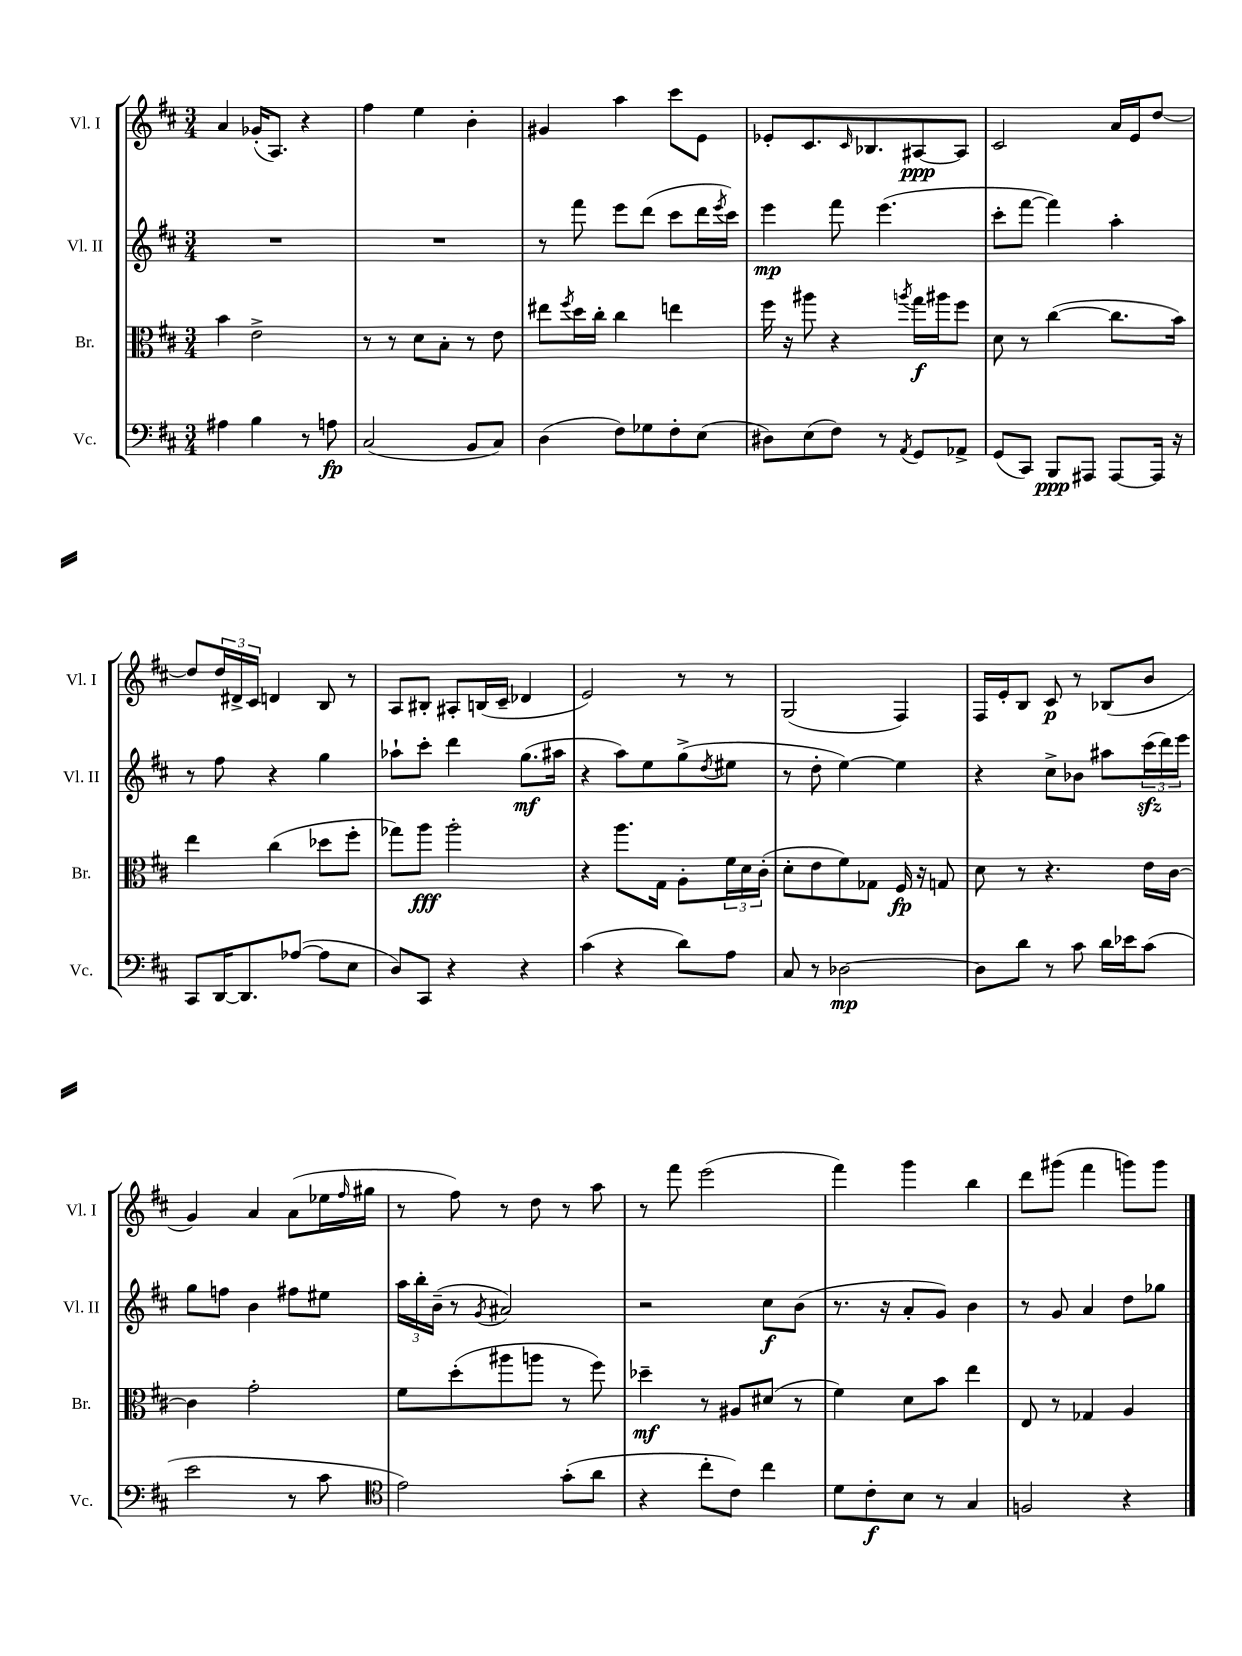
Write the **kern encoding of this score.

**kern	**kern	**kern	**kern
*staff4	*staff3	*staff2	*staff1
*clefF4	*clefC3	*clefG2	*clefG2
*k[f#c#]	*k[f#c#]	*k[f#c#]	*k[f#c#]
*M3/4	*M3/4	*M3/4	*M3/4
4A#	4b	2.r	4a
4B	2e^	.	(16g-'
.	.	.	8.A)
8r	.	.	4r
8A	.	.	.
=	=	=	=
(2C#	8r	2.r	4ff#
.	8r	.	.
.	8d	.	4ee
.	8B'	.	.
8BB	8r	.	4b'
8C#)	8e	.	.
=	=	=	=
(4D	8ee#	8r	4g#
.	8qff#	.	.
.	16dd	8fff#	.
.	16cc#'	.	.
8F#)	4cc#	8eee	4aa
8G-	.	(8ddd	.
8F#'	4ee	8ccc#	8ccc#
(8E	.	16ddd	8e
.	.	8qeee	.
.	.	16ccc#)	.
=	=	=	=
8D#)	16ff#	4eee	8e-'
.	16r	.	.
(8E	8aa#	.	8.c#
8F#)	4r	8fff#	.
.	.	.	16qqc#
.	.	.	8.B-
8r	.	(4.eee	.
8qAA	8qaa	.	.
8GG	16gg	.	[8A#
.	16aa#	.	.
8AA-^	8ff#	.	8A#]
=	=	=	=
(8GG	8d	8ccc#'	2c#
8CC#)	8r	[8fff#	.
8BBB	([4cc#	4fff#])	.
8AAA#	.	.	.
[8AAA#	8.cc#]	4aa'	16a
.	.	.	16e
16AAA#]	.	.	[8dd
16r	16b)	.	.
=	=	=	=
8CC#	4ee	8r	8dd]
[16DD	.	8ff#	24dd
.	.	.	24d#^
8.DD]	.	.	.
.	.	.	24c#
.	(4cc#	4r	4d
([8A-	.	.	.
8A-]	8dd-	4gg	8B
8E	8ff#'	.	8r
=	=	=	=
8D)	8gg-)	8aa-`	8A
8CC#	8aa	8ccc#'	8B#'
4r	2aa'	4ddd	8A#'
.	.	.	(16B
.	.	.	16c#~
4r	.	(8.gg	4d-
.	.	16aa#	.
=	=	=	=
(4c#	4r	4r	2e)
4r	8.aa	8aa)	.
.	.	8ee	.
.	16G	.	.
8d)	8A'	(8gg^	8r
.	.	8qdd	.
8A	24f#	8ee#	8r
.	24d	.	.
.	(24c#'	.	.
=	=	=	=
8C#	8d'	8r	(2G
8r	8e	8dd'	.
[2D-	8f#)	[4ee)	.
.	8G-	.	.
.	16F#	4ee]	4F#)
.	16r	.	.
.	8G	.	.
=	=	=	=
8D-]	8d	4r	16F#
.	.	.	16e'
8d	8r	.	8B
8r	4.r	8cc#^	8c#
8c#	.	8b-	8r
16d	.	8aa#	(8B-
16e-	.	.	.
(8c#	16e	(24ccc#	8b
.	.	24ddd)	.
.	[16c#	.	.
.	.	24eee	.
=	=	=	=
2e	4c#]	8gg	4g)
.	.	8ff	.
.	2g'	4b	4a
8r	.	8ff#	(8a
8c#	.	8ee#	16ee-
.	.	.	16qqff#
.	.	.	16gg#
=	=	=	=
*clefC4	*	*	*
2e)	8f#	24aa	8r
.	.	24bb'	.
.	.	(24b~	.
.	(8dd'	8r	8ff#)
.	.	8qg	.
.	8aa#	2a#)	8r
.	8aa	.	8dd
(8g'	8r	.	8r
8a	8ff#)	.	8aa
=	=	=	=
4r	4dd-~	2r	8r
.	.	.	8fff#
8cc#'	8r	.	(2eee
8c#)	8A#	.	.
4cc#	(8d#	8cc#	.
.	8r	(8b	.
=	=	=	=
8d	4f#)	8.r	4fff#)
8c#'	.	.	.
.	.	16r	.
8B	8d	8a'	4ggg
8r	8b	8g)	.
4G	4ee	4b	4bb
=	=	=	=
2F	8E	8r	8ddd
.	8r	8g	(8ggg#
.	4G-	4a	4fff#
4r	4A	8dd	8ggg)
.	.	8gg-	8ggg
==	==	==	==
*-	*-	*-	*-
